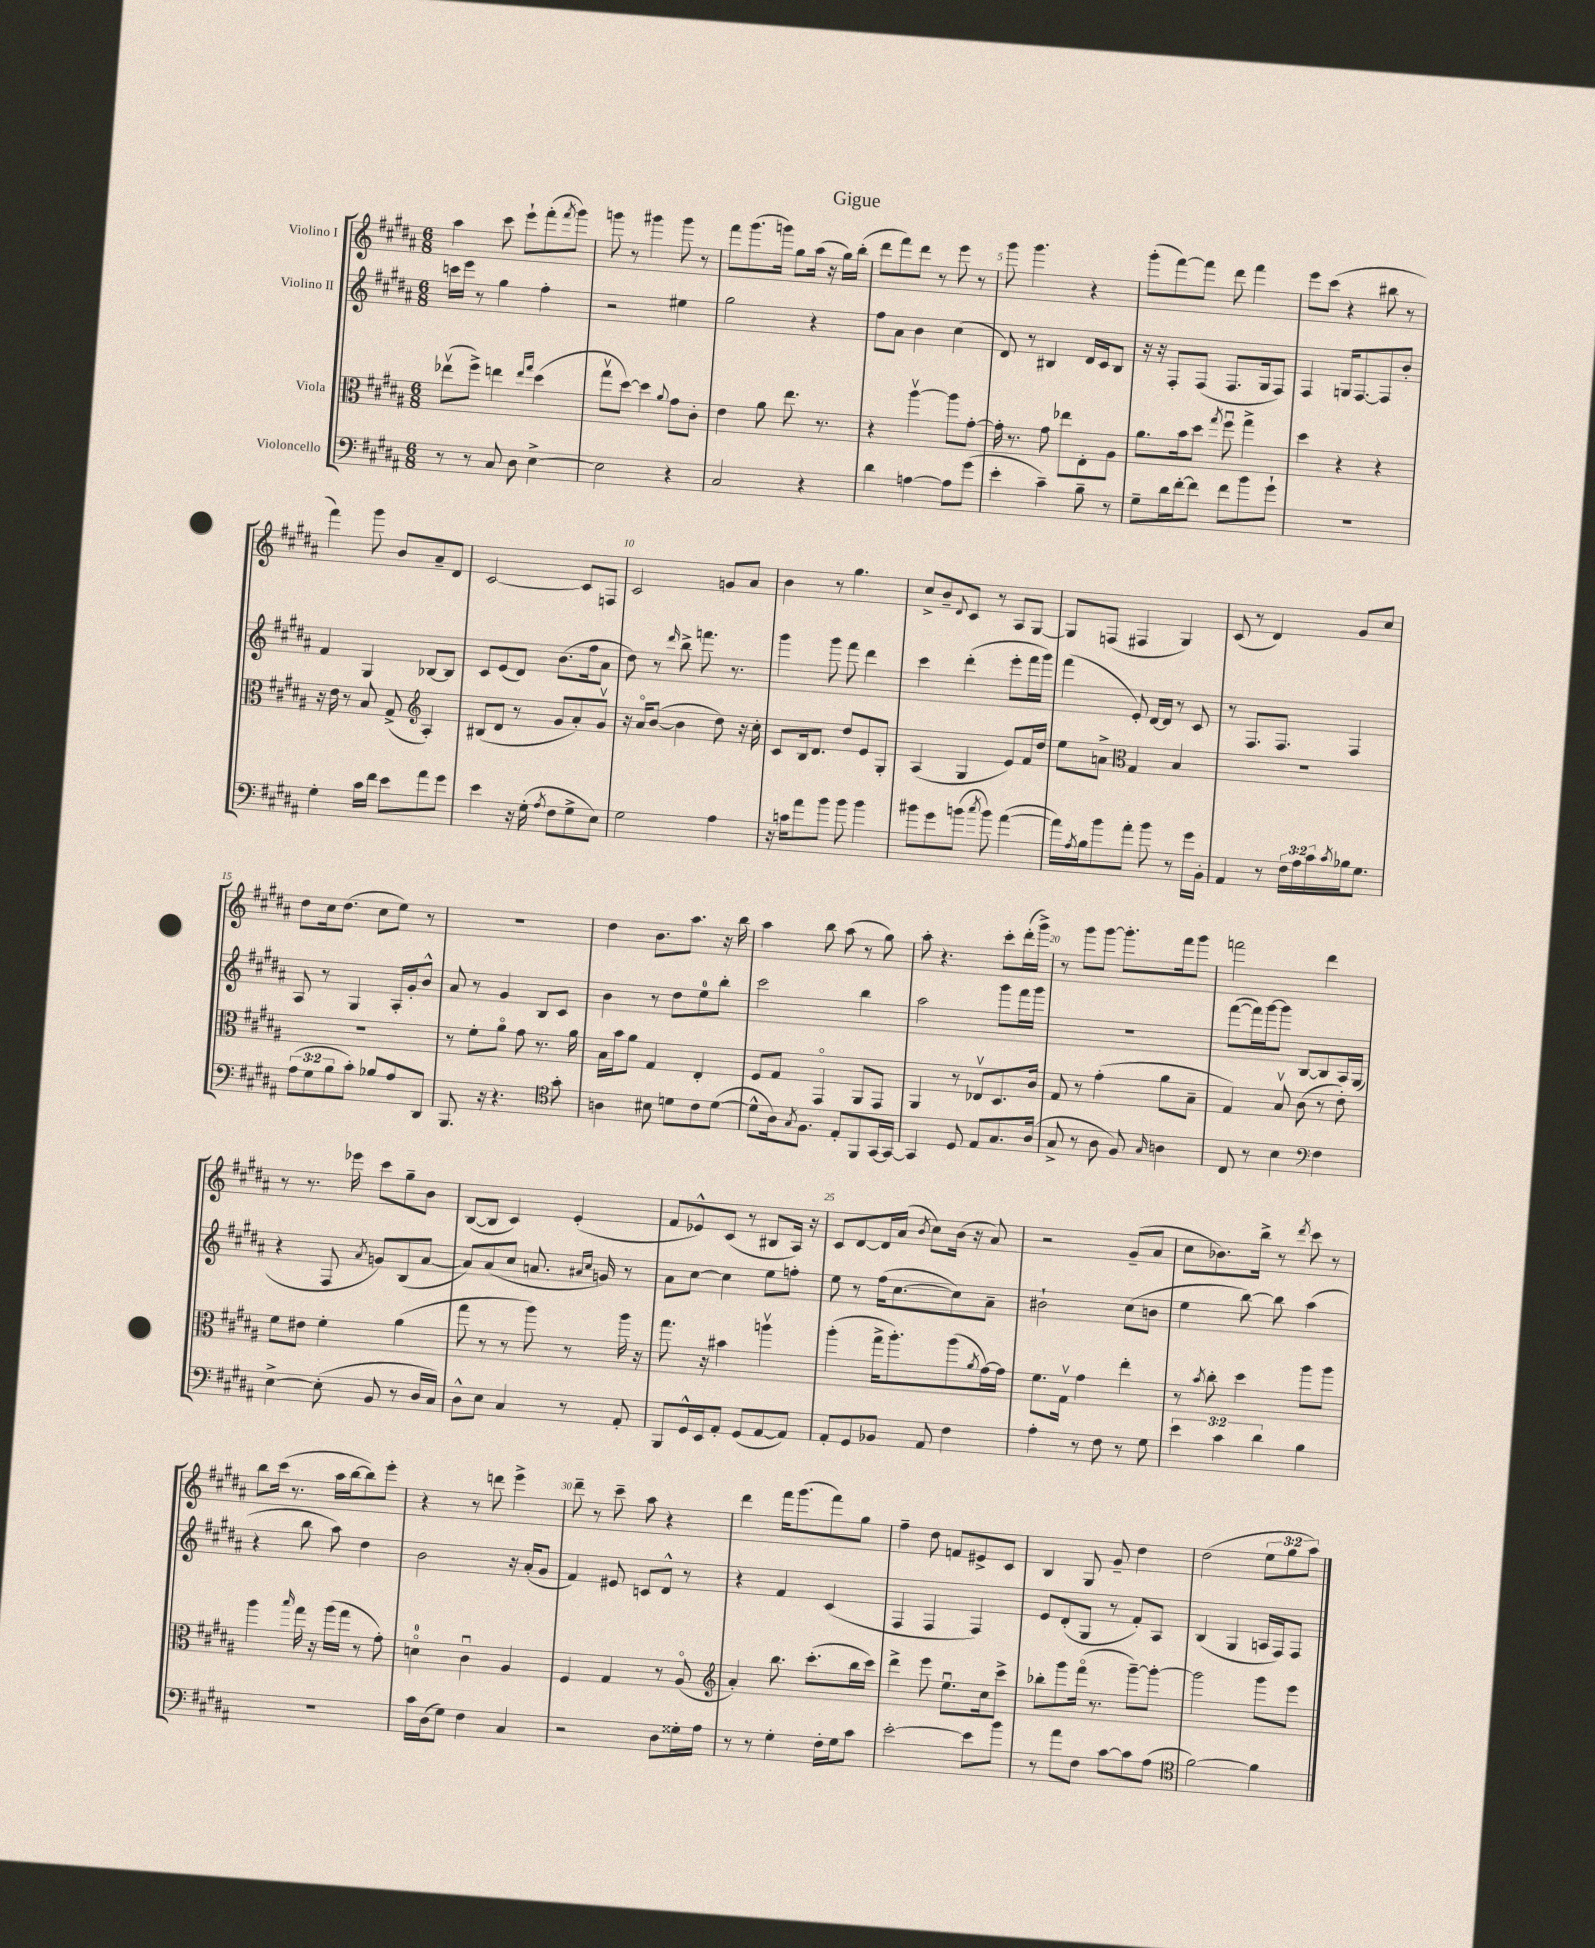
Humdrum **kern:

**kern	**kern	**kern	**kern
*staff4	*staff3	*staff2	*staff1
*clefF4	*clefC3	*clefG2	*clefG2
*k[f#c#g#d#a#]	*k[f#c#g#d#a#]	*k[f#c#g#d#a#]	*k[f#c#g#d#a#]
*M6/8	*M6/8	*M6/8	*M6/8
8r	(8ee-v	16ccc	4aa#
.	.	16eee	.
8r	8ff#^)	8r	.
8C#	4ee	4gg#	8ccc#
8D#	.	.	8eee`
.	16qqee	.	.
.	16qqgg#	.	.
[4E^	(4dd#	4ff#'	(8fff#'
.	.	.	8qfff#
.	.	.	8ggg#)
=	=	=	=
2E]	8gg#v	2r	8ggg
.	[8dd#)	.	8r
.	4dd#]	.	4ggg#
.	8qqa#	.	.
4r	8g#	4ee#	8ggg#
.	8c#'	.	8r
=	=	=	=
2C#	4e	2gg#	8fff#
.	.	.	(8.ggg#
.	8a#	.	.
.	.	.	16ggg)
.	8.ee	.	8gg#
4r	.	4r	(16aa#
.	8.r	.	16r
.	.	.	16gg#)
.	.	.	(16bb'
=	=	=	=
4d#	4r	8ff#	8ddd#
.	.	8a#	8fff#)
[4A	[4aa#v	4b	8ddd#
.	.	.	8r
8A]	8aa#]	(4cc#	8eee
(8g#	[8g#'	.	8r
=	=	=	=
4e'	16g#']	8d#)	8ggg#
.	8.r	.	.
.	.	8r	4.ggg#
4c#~)	8g#	4B#	.
.	8ee-	.	.
8B~	8E'	16d#	4r
.	.	16c#	.
8r	8A#	8B#	.
=	=	=	=
8G#~	8.a#	16r	(8ggg#'
.	.	16r	.
16d#	.	8F#'	[8fff#)
[16f#'	16b	.	.
8f#]	8dd#	(8F#	8fff#]
.	8qgg#	.	.
8f#	8ff#u	8.F#	8ddd#
8b	4gg#^	.	4fff#
.	.	16G#	.
8g#`	.	8F#)	.
=	=	=	=
2.r	4dd#	4F#	8eee
.	.	.	(8ccc#
.	4r	16G	4r
.	.	[8.F#	.
.	4r	8F#]	8bb#
.	.	8b'	8r
=	=	=	=
4G#'	16r	4f#	4fff#)
.	16e	.	.
.	8r	.	.
16c#	8B	4G#	8ggg#
16f#	.	.	.
8e	(8G#^	.	8b
*	*clefG2	*	*
8a#	4A#')	[8B-	8a#~
8g#	.	8B-]	8d#
=	=	=	=
4e	(8B#	8c#	[2c#
.	8d#	(8e	.
16r	8r	8d#)	.
(16G#'	.	.	.
8qA#	.	.	.
8F#	8g#	(8.b	.
8G#^	8a#')	.	8c#]
.	.	16ff#	.
8E)	8g#v	8a#	8F
=	=	=	=
2G#	16r	8dd#)	2c#
.	16a#o	.	.
.	([8b	8r	.
.	.	16qqddd#	.
.	4b]	8bb^	.
.	.	8.fff	.
4A#	8dd#)	.	8g
.	.	8.r	.
.	16r	.	8a#
.	16cc#'	.	.
=	=	=	=
16r	8c#	4ggg#	4b
16c	.	.	.
8a#	16B	.	.
.	8.d#	.	.
8b	.	8ggg#	8r
8b	8dd#	8fff#	4.gg#
4b	8e	4ddd#	.
.	8G#'	.	.
=	=	=	=
8b#	(4A#	4ccc#	8cc#^
8g#	.	.	8b~
.	.	.	8qqd#
(8b	4G#	(4ddd#'	8c#
8qcc#	.	.	.
8b)	.	.	8r
([4a#	8e)	8eee'	8A#
.	16f#	16fff#	[8G#
.	16dd#	16ggg#)	.
=	=	=	=
16a#])	8ee	(4fff#	8G#]
8qA#	.	.	.
16B	.	.	.
8b	8a^	.	(8F
*	*clefC3	*	*
8a#'	4G#	8e')	4F#
8b	.	[16d#	.
.	.	16d#]	.
8r	4B	8r	4G#)
16g#	.	8c#	.
16BB'	.	.	.
=	=	=	=
4AA#	2.r	8r	(8c#
.	.	8.F#	8r
8r	.	.	4d#)
.	.	8.F#	.
24F#	.	.	.
24A#	.	.	.
24c#	.	.	.
8qc#	.	.	.
16B-	.	4F#	8g#
8.G#	.	.	.
.	.	.	8cc#
=	=	=	=
(12A#	2.r	8A#	8dd#
12G#	.	.	.
.	.	8r	16cc#
12B	.	.	.
.	.	.	(8.dd#
8c#')	.	4G#	.
8B-	.	.	8cc#
8A#	.	16A#'	8ee)
.	.	16g#'	.
8DD#	.	8b^^	8r
=	=	=	=
8.BBB	8r	8a#	2.r
.	8f#'	8r	.
16r	.	.	.
4.r	8a#o	4g#	.
.	8g#	.	.
.	8.r	8B	.
*clefC4	*	*	*
8g#'	.	8c#	.
.	16a#	.	.
=	=	=	=
4A	16B	4b	4dd#
.	16b	.	.
.	8a#	.	.
8B#	4G#	8r	8.b
8d	.	8dd#	.
.	.	.	8.aa#
8c#	4E'	8ee	.
([8d	.	8bb'	16r
.	.	.	16bb
=	=	=	=
8d^^]	8F#	2ccc#	4aa#
16A#)	8G#	.	.
8qG#	.	.	.
8.F#	.	.	.
.	4GG#o	.	8bb
8E'	.	.	(8aa#
8FF#	8AA#	4bb	8r
[16GG#	8GG#	.	8gg#)
16GG#_	.	.	.
=	=	=	=
4GG#]	4AA#	2aa#	8aa#'
.	.	.	4.r
8D#	8r	.	.
8E	8E-v	.	.
8.G#	8.D#	8ggg#	8ccc#'
.	.	16fff#	(16ddd#'
(16A#	16c#	16ggg#	16ggg#^)
=	=	=	=
8G#^	8G#	2.r	8r
8r	8r	.	8ggg#
8A#	(4g#'	.	[8ggg#
8F#)	.	.	8.ggg#']
16qqG#	.	.	.
4A	8a#	.	.
.	.	.	16fff#
.	8B~	.	8ggg#
=	=	=	=
8C#	4G#)	([8fff#	2fff
8r	.	16fff#])	.
.	.	[16ggg#	.
4B	8Bv	8ggg#]	.
.	(8c#	[8B	.
*clefF4	*	*	*
4F#	8r	8B]	4ddd#
.	8e')	16A#	.
.	.	(16G#	.
=	=	=	=
[4E^	8f#	4r	8r
.	8e#	.	8.r
(8E']	4f#'	8F#	.
.	.	.	16eee-
.	.	8qa#	.
8BB	.	8g)	8ccc#
8r	(4a#	(8B	8gg#~
16D#	.	[8a#	8b
16C#)	.	.	.
=	=	=	=
8D#^^	8gg#	8a#])	([8B
8E	8r	(8a#	8B]
4C#	8r	8cc#	4c#)
.	8aa#)	8.a	.
8r	8r	.	(4e'
.	.	16qqa#	.
.	.	16qqcc#	.
.	.	16g)	.
8AA#'	16aa#	8r	.
.	16r	.	.
=	=	=	=
8BBB	8.gg#	8a#	8f#
16GG#^^	.	[8cc#	8e-^^)
16EE	16r	.	.
8AA#'	4b#	4cc#]	(8c#
(8GG#	.	.	8r
[8AA#	4aav	8ee	8B#
8AA#])	.	8ff'	16A#)
.	.	.	16r
=	=	=	=
8AA#'	(4aa#'	8ee	8c#
8GG#	.	8r	[8d#
8BB-	16gg#^	(16ff#	16d#]
.	8.aa#')	[8.cc#	(16a#
.	.	.	8qb
8AA#	.	.	8cc#)
4F#	(8aa#	8cc#])	(16b
.	.	.	16r
.	8qa#	.	.
.	[16g#)	8a#~	8a#)
.	16g#]	.	.
=	=	=	=
4A#'	8.f#	2b#`	2r
.	16G#v	.	.
8r	4g#	.	.
8F#	.	.	.
8r	4ee'	(8cc#	(8g#~
8G#	.	8b	8a#
=	=	=	=
6e	8r	4ee	8cc#
.	8qb	.	.
.	8cc#'	.	8.b-)
6c#	.	.	.
.	4dd#	[8bb)	.
.	.	.	16bb^
6d#	.	.	.
.	.	8bb]	8r
.	.	.	8qddd#
4B	8aa#	(4aa#	8ccc#
.	8aa#	.	8r
=	=	=	=
2.r	4aa#	4r	8bb
.	.	.	(16ccc#
.	.	.	8.r
.	16qqbb	.	.
.	16gg#	8bb	.
.	16r	.	.
.	(16aa#	8aa#)	16aa#
.	16gg#	.	[16bb
.	8r	4dd#	8bb])
.	8g#')	.	8eee'
=	=	=	=
16c#	4do	2b	4r
(16D#	.	.	.
8G#)	.	.	.
4F#	4c#u	.	8r
.	.	.	8ddd
4C#	4A#	16r	4eee^
.	.	(16a#'	.
.	.	8g#	.
=	=	=	=
2r	4F#	4f#)	8ddd#~
.	.	.	8r
.	4G#	8e#	8ccc#~
.	.	8c	8aa#
8D#	8r	8d#^^	4r
16G##'	(8A#o	8r	.
16A#	.	.	.
=	=	=	=
*	*clefG2	*	*
8r	4a#')	4r	4ddd#
8r	.	.	.
4G#'	8.bb	4f#	16fff#
.	.	.	(8.ggg#
.	(8.ccc#'	.	.
16F#'	.	(4c#	8fff#)
16G#	.	.	.
8c#	16bb	.	8gg#
.	16ccc#)	.	.
=	=	=	=
[2e'	4ddd#^	4F#	4ff#~
.	8eee	4F#	8dd#
.	8.eeu	.	8f
8e]	.	4F#)	8e#^
.	16cc#	.	.
8b	8ccc#^	.	8c#
=	=	=	=
8r	8bb-'	8e	4B
8a#	8ggg#	(8d#'	.
8F#	(16fff#o	8G#	8G#
.	8.r	.	.
[8c#	.	8r	8g#~
8c#]	[8ggg#~)	8f#')	4dd#
(8A#	8ggg#'_	8A#	.
=	=	=	=
*clefC4	*	*	*
[2f#)	2ggg#]	(4B	(2dd#
.	.	4G#	.
4f#]	8ggg#	16A	12ee
.	.	16F#)	.
.	.	.	12gg#
.	8eee	8F#	.
.	.	.	12aa#)
==	==	==	==
*-	*-	*-	*-
